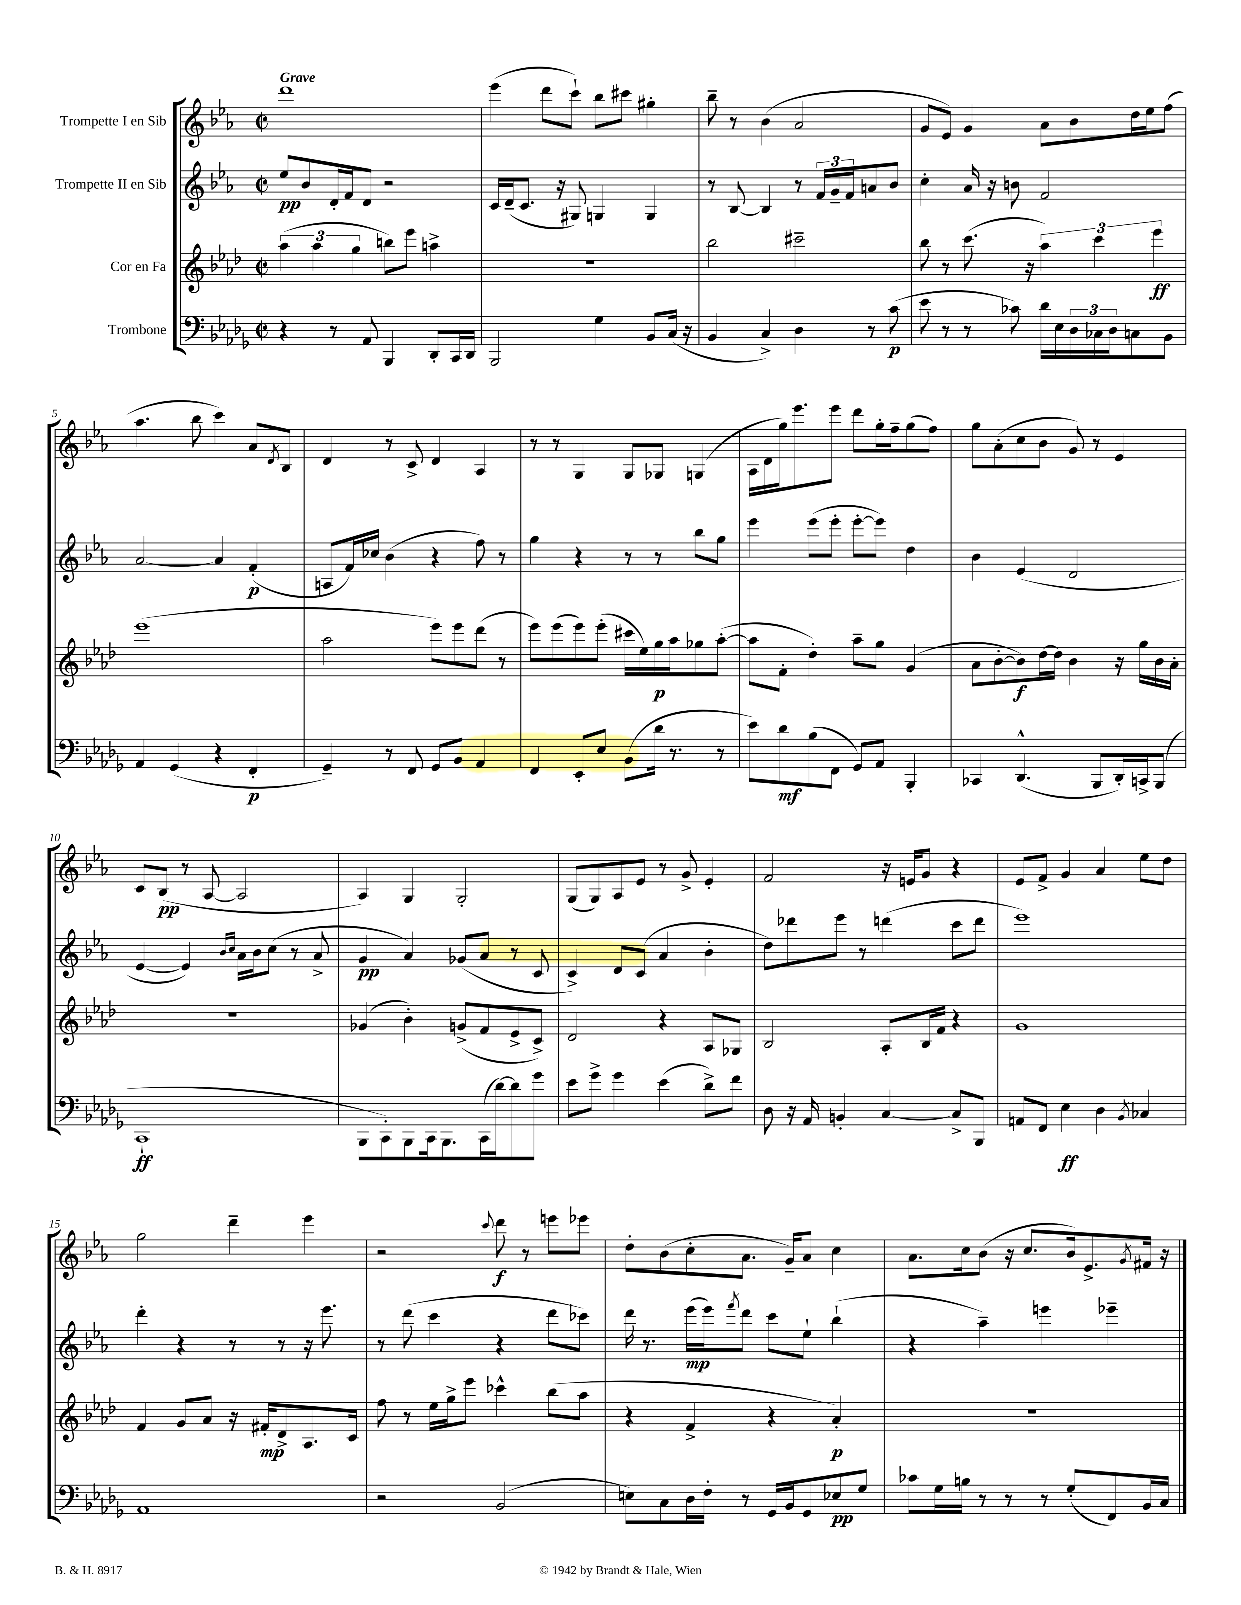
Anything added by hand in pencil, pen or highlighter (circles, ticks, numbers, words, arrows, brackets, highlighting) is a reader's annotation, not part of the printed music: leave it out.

**kern	**dynam	**kern	**dynam	**kern	**dynam	**kern	**dynam
*part4	*part4	*part3	*part3	*part2	*part2	*part1	*part1
*staff4	*staff4	*staff3	*staff3	*staff2	*staff2	*staff1	*staff1
*I"Trombone	*	*I"Cor en Fa	*	*I"Trompette II en Sib	*	*I"Trompette I en Sib	*
*clefF4	*	*clefG2	*	*clefG2	*	*clefG2	*
*k[b-e-a-d-g-]	*	*k[b-e-a-d-]	*	*k[b-e-a-]	*	*k[b-e-a-]	*
*M2/2	*	*M2/2	*	*M2/2	*	*M2/2	*
*met(c|)	*	*met(c|)	*	*met(c|)	*	*met(c|)	*
=1	=1	=1	=1	=1	=1	=1	=1
!	!	!	!	!	!	!LO:TX:a:B:t=Grave	!
4r	.	(6aa-\	.	8ee-/L	pp	1ddd	.
.	.	.	.	8b-/	.	.	.
.	.	6aa-\	.	.	.	.	.
8r	.	.	.	16d'/L	.	.	.
.	.	.	.	16f/J	.	.	.
.	.	6gg\	.	.	.	.	.
8AA-/	.	.	.	8d/J	.	.	.
4BBB-/	.	8bbn\L)	.	2r	.	.	.
.	.	8eee-\J	.	.	.	.	.
8DD-'/L	.	4aan^\	.	.	.	.	.
16CC/L	.	.	.	.	.	.	.
16DD-/JJ	.	.	.	.	.	.	.
=2	=2	=2	=2	=2	=2	=2	=2
2BBB-/	.	1r	.	16c/LL	.	(4eee-\	.
.	.	.	.	(16d~/J	.	.	.
.	.	.	.	8.c/J	.	.	.
.	.	.	.	.	.	8ddd\L	.
.	.	.	.	16r	.	.	.
.	.	.	.	8G#X/)	.	8ccc`\J)	.
4G-\	.	.	.	4Gn/	.	8bb-\L	.
.	.	.	.	.	.	8ccc#X\J	.
8BB-/L	.	.	.	4G/	.	4gg#X'\	.
(16C/Jk	.	.	.	.	.	.	.
16r	.	.	.	.	.	.	.
=3	=3	=3	=3	=3	=3	=3	=3
4BB-/	.	2bb-\	.	8r	.	8bb-~\	.
.	.	.	.	[8B-/	.	8r	.
4C^/)	.	.	.	4B-/]	.	(4b-\	.
4D-\	.	2ccc#X~\	.	8r	.	2a-/	.
.	.	.	.	24f/LL	.	.	.
.	.	.	.	24g~/	.	.	.
.	.	.	.	24f/J	.	.	.
8r	.	.	.	8an/	.	.	.
(8c\	p	.	.	8b-/J	.	.	.
=4	=4	=4	=4	=4	=4	=4	=4
8e-\	.	8bb-\	.	4cc'\	.	8g/L	.
8r	.	8r	.	.	.	8e-/J)	.
8r	.	(8.ccc\	.	16a-/	.	4g/	.
.	.	.	.	16r	.	.	.
8c-X\)	.	.	.	8bn\	.	.	.
.	.	16r	.	.	.	.	.
16d-\LL	.	6aa-\)	.	2f/	.	8a-\L	.
16E-\	.	.	.	.	.	.	.
24D-\	.	.	.	.	.	8b-\	.
24C-X\	.	6ccc\	.	.	.	.	.
24D-\J	.	.	.	.	.	.	.
8Cn\	.	.	.	.	.	16dd\L	.
.	.	.	.	.	.	16ee-\J	.
.	.	6eee-\	ff	.	.	.	.
8BB-\J	.	.	.	.	.	(8ff\J	.
!!LO:LB:g=z
=5	=5	=5	=5	=5	=5	=5	=5
4AA-/	.	(1eee-	.	[2a-/	.	4.aa-\	.
(4GG-/	.	.	.	.	.	.	.
.	.	.	.	.	.	8bb-\	.
4r	.	.	.	4a-/]	.	4ccc\)	.
4FF'/	p	.	.	(4f'/	p	8a-/L	.
.	.	.	.	.	.	8qd/	.
.	.	.	.	.	.	8B-/J	.
=6	=6	=6	=6	=6	=6	=6	=6
4GG-~/)	.	2aa-\	.	8An/L	.	4d/	.
.	.	.	.	16f/L)	.	.	.
.	.	.	.	16cc-X/JJ	.	.	.
8r	.	.	.	(4b-\	.	8r	.
8FF/	.	.	.	.	.	8c^/	.
8GG-/L	.	8eee-\L)	.	4r	.	4d/	.
8BB-/J	.	8eee-\	.	.	.	.	.
4AA-/	.	(8ddd-\J	.	8ff\)	.	4A-/	.
.	.	8r	.	8r	.	.	.
=7	=7	=7	=7	=7	=7	=7	=7
4FF/	.	8eee-\L)	.	4gg\	.	8r	.
.	.	(8eee-\	.	.	.	8r	.
8EE-'/L	.	8eee-\)	.	4r	.	4G/	.
8E-/J	.	(8eee-'\J	.	.	.	.	.
(8BB-\L	.	16ccc#X\LL	.	8r	.	8G/L	.
.	.	16ee-\)	.	.	.	.	.
16d-\Jk	.	16gg\	p	8r	.	8G-X/J	.
8.r	.	16aa-\J	.	.	.	.	.
.	.	8gg-X\	.	8bb-\L	.	(4Gn/	.
8r	.	([8aa-'\J	.	8gg\J	.	.	.
=8	=8	=8	=8	=8	=8	=8	=8
8e-\L)	.	8aa-\L]	.	4eee-\	.	16A-\LL	.
.	.	.	.	.	.	16d\	.
8d-\	mf	8f'\J	.	.	.	16gg\J)	.
.	.	.	.	.	.	8.eee-\	.
(8B-\	.	4dd-'\)	.	(8eee-\L	.	.	.
8FF\J	.	.	.	8eee-'\J	.	8eee-\J	.
8GG-/L)	.	8aa-~\L	.	[8eee-'\L	.	8ddd\L	.
8AA-/J	.	8gg\J	.	8eee-\J])	.	16gg'\L	.
.	.	.	.	.	.	16ff~\J	.
4BBB-'/	.	(4g/	.	4dd\	.	(8gg\	.
.	.	.	.	.	.	8ff\J)	.
=9	=9	=9	=9	=9	=9	=9	=9
4CC-X/	.	8a-\L	.	4b-\	.	8gg\L	.
.	.	[8b-'\	.	.	.	(8a-'\	.
(4.DD-^^/	.	8b-\])	f	(4e-/	.	8cc\	.
.	.	[16dd-\L	.	.	.	8b-\J	.
.	.	16dd-\JJ]	.	.	.	.	.
.	.	4b-\	.	2d/	.	8g/)	.
8BBB-/L	.	.	.	.	.	8r	.
16DD-'/L)	.	16r	.	.	.	4e-/	.
16CCn^/J	.	16gg\LL	.	.	.	.	.
(8BBB-/J	.	16b-\	.	.	.	.	.
.	.	16a-'\JJ	.	.	.	.	.
!!LO:LB:g=z
=10	=10	=10	=10	=10	=10	=10	=10
1CC`	ff	1r	.	[4e-/	.	8c/L	.
.	.	.	.	.	.	(8B-/J	pp
.	.	.	.	4e-/])	.	8r	.
.	.	.	.	.	.	[8A-/	.
.	.	.	.	16qqb-/LL	.	.	.
.	.	.	.	16qqcc/JJ	.	.	.
.	.	.	.	16a-\LL	.	2A-/]	.
.	.	.	.	16b-\J	.	.	.
.	.	.	.	(8cc\J	.	.	.
.	.	.	.	8r	.	.	.
.	.	.	.	8a-^/	.	.	.
=11	=11	=11	=11	=11	=11	=11	=11
8BBB-\L	.	(4g-X/	.	4g/	pp	4A-/)	.
8CC'\)	.	.	.	.	.	.	.
8BBB-\	.	4b-'\)	.	4a-/)	.	4G/	.
16CC\k	.	.	.	.	.	.	.
8.BBB-\	.	.	.	.	.	.	.
.	.	(8gn^/L	.	(8g-X/L	.	2G'/	.
(16CC\L	.	8f/	.	8a-/J	.	.	.
[16d-\J)	.	.	.	.	.	.	.
8d-\]	.	8e-^/	.	8r	.	.	.
8g-\J	.	8c^/J)	.	8c/	.	.	.
=12	=12	=12	=12	=12	=12	=12	=12
8e-\L	.	2d-/	.	4c^/)	.	(8G/L	.
8g-^\J	.	.	.	.	.	8G/)	.
4g-\	.	.	.	8d/L	.	8A-/	.
.	.	.	.	(8c/J	.	8e-/J	.
(4e-\	.	4r	.	4a-/	.	8r	.
.	.	.	.	.	.	8g^/	.
8d-^\L)	.	8A-/L	.	4b-'\	.	4e-'/	.
8f\J	.	8G-X/J	.	.	.	.	.
=13	=13	=13	=13	=13	=13	=13	=13
8D-\	.	2B-/	.	8dd\L)	.	2f/	.
16r	.	.	.	8ddd-X\	.	.	.
16AA-/	.	.	.	.	.	.	.
4BBn'/	.	.	.	8eee-\J	.	.	.
.	.	.	.	8r	.	.	.
[4C/	.	8A-'/L	.	(4dddn\	.	16r	.
.	.	.	.	.	.	16en/KL	.
.	.	16B-/L	.	.	.	8g/J	.
.	.	16f/JJ	.	.	.	.	.
8C^/L]	.	4r	.	8ccc\L	.	4r	.
8BBB-/J	.	.	.	8ddd\J	.	.	.
=14	=14	=14	=14	=14	=14	=14	=14
8AAn/L	.	1g	.	1eee-)	.	8e-/L	.
8FF/J	.	.	.	.	.	8f^/J	.
4E-\	ff	.	.	.	.	4g/	.
4D-\	.	.	.	.	.	4a-/	.
8qBB-/	.	.	.	.	.	.	.
4C-X/	.	.	.	.	.	8ee-\L	.
.	.	.	.	.	.	8dd\J	.
!!LO:LB:g=z
=15	=15	=15	=15	=15	=15	=15	=15
1AA-	.	4f/	.	4ddd'\	.	2gg\	.
.	.	8g/L	.	4r	.	.	.
.	.	8a-/J	.	.	.	.	.
.	.	16r	.	8r	.	4ddd~\	.
.	.	16f#X'/KL	mp	.	.	.	.
.	.	8d-^/	.	8r	.	.	.
.	.	8.A-/	.	16r	.	4eee-\	.
.	.	.	.	8.eee-\	.	.	.
.	.	16c/Jk	.	.	.	.	.
=16	=16	=16	=16	=16	=16	=16	=16
2r	.	8ff\	.	8r	.	2r	.
.	.	8r	.	(8ddd\	.	.	.
.	.	16ee-\LL	.	4ccc\	.	.	.
.	.	16gg^\J	.	.	.	.	.
.	.	8eee-\J	.	.	.	.	.
.	.	.	.	.	.	8qqccc/	.
(2BB-/	.	4ccc-X^^\	.	4r	.	8ddd\	f
.	.	.	.	.	.	8r	.
.	.	(8bb-\L	.	8ddd\L	.	8eeen\L	.
.	.	8aa-\J	.	8ccc-X\J)	.	8eee-X\J	.
=17	=17	=17	=17	=17	=17	=17	=17
8En\L)	.	4r	.	16ddd\	.	8dd'\L	.
.	.	.	.	8.r	.	.	.
8C\	.	.	.	.	.	(8b-\	.
16D-\L	.	4f^/	.	(16eee-\LL	mp	8cc'\	.
16F'\JJ	.	.	.	16eee-\J)	.	.	.
.	.	.	.	8qfff/	.	.	.
8r	.	.	.	8ddd\J	.	8.a-\J	.
16GG-/LL	.	4r	.	8ccc\L	.	.	.
16BB-/J	.	.	.	.	.	16g~/KL)	.
8GG-/	.	.	.	8ee-`\J	.	8a-/J	.
8E-X/	pp	4a-'/)	p	(4bb-`\	.	4cc\	.
8G-/J	.	.	.	.	.	.	.
=18	=18	=18	=18	=18	=18	=18	=18
8c-X\L	.	1r	.	4r	.	8.a-\L	.
16G-\L	.	.	.	.	.	.	.
16Bn\JJ	.	.	.	.	.	16cc\k	.
8r	.	.	.	4aa-~\)	.	(8b-\J	.
8r	.	.	.	.	.	16r	.
.	.	.	.	.	.	8.cc/L	.
8r	.	.	.	4eeen\	.	.	.
(8G-'/L	.	.	.	.	.	16b-/k)	.
.	.	.	.	.	.	8.e-^/	.
8FF/)	.	.	.	4eee-X~\	.	.	.
.	.	.	.	.	.	8qg/	.
16BB-/L	.	.	.	.	.	16f#X/Jk	.
16C/JJ	.	.	.	.	.	16r	.
==	==	==	==	==	==	==	==
*-	*-	*-	*-	*-	*-	*-	*-
